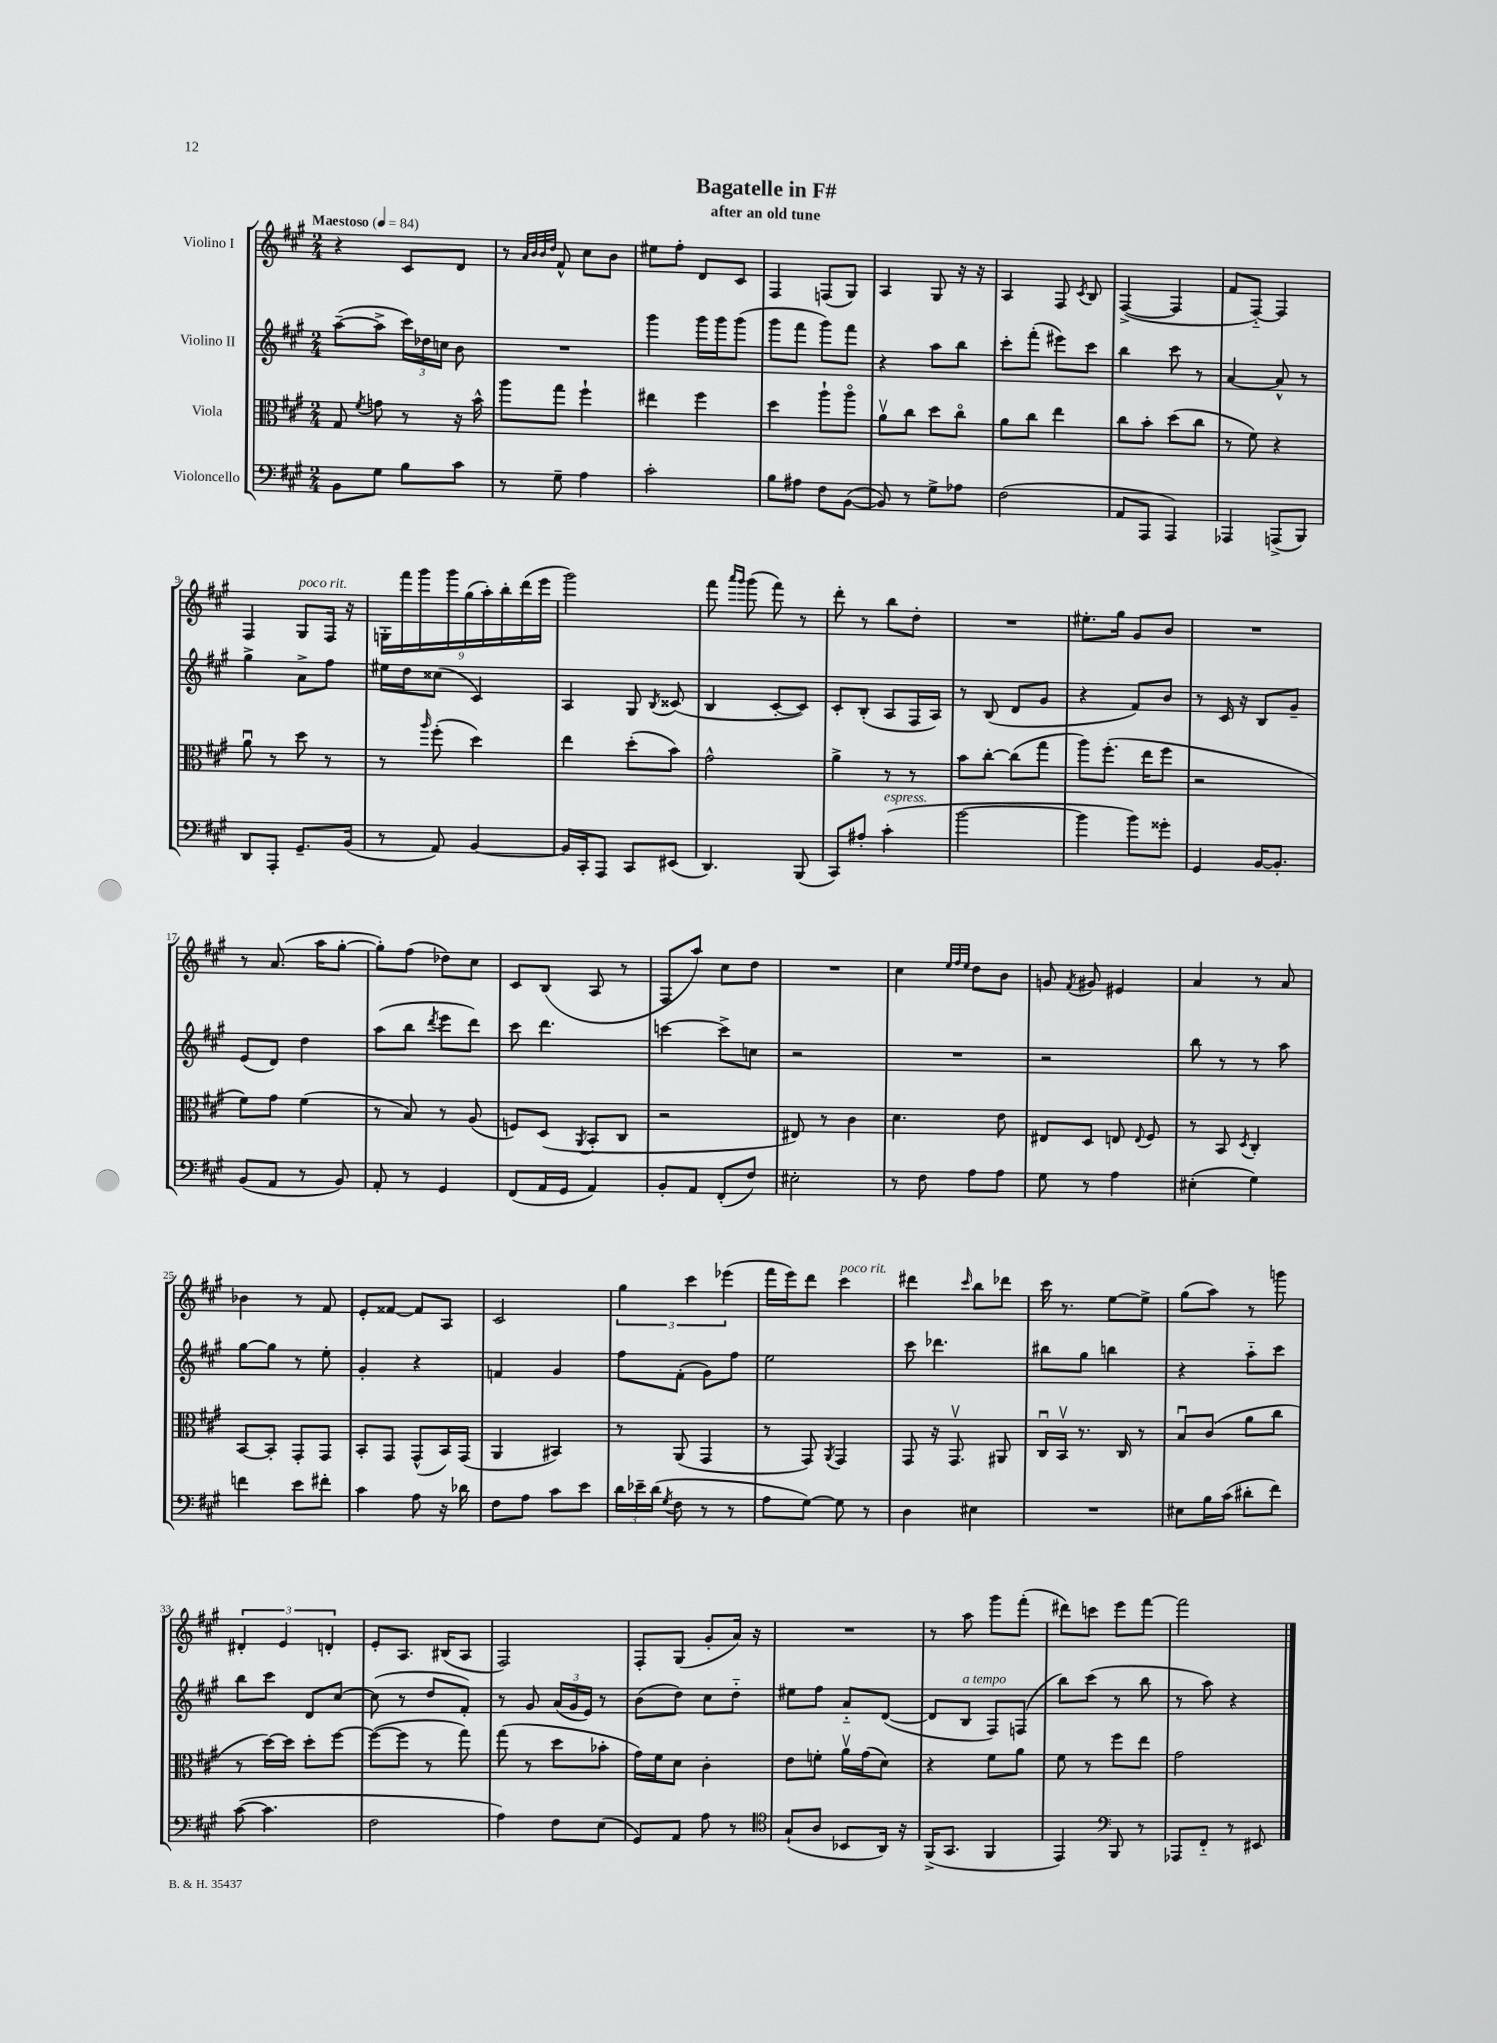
\header { title = "Bagatelle in F#" subtitle = "after an old tune" }
<<
\new StaffGroup <<
\new Staff = "s0" \with { instrumentName = "Violino I" } {
    \clef treble \key a \major \numericTimeSignature \time 2/4 \tempo "Maestoso" 4 = 84
    \autoBeamOff r4 cis'8[ d'8] |
    r8 \grace { a'32[ b'32 b'32 d''32] } fis'8-^ cis''8[ b'8] |
    eis''8[ fis''8]-. d'8[ cis'8] |
    fis4 f8[( gis8]) |
    a4 gis8 r16 r16 |
    a4 fis8 \acciaccatura { cis'8 } b8 |
    fis4~->( fis4 |
    fis'8[ fis8]~-_) fis4 |
    fis4 gis8[^\markup { \italic "poco rit." } fis16] r16 |
    \tuplet 9/8 { g16[-. fis'''16 gis'''16 gis'''16 gis''16( a''16-.) b''16-. d'''16( e'''16] } |
    gis'''2) |
    fis'''8 \grace { a'''16[ gis'''16] } gis'''8( fis'''8) r8 |
    d'''8-. r8 b''8[ d''8]-. |
    R2 |
    eis''8.[-. gis''16] gis'8[ b'8] |
    R2 |
    r8 a'8.( a''16[ gis''8]~-. |
    gis''8[-.) fis''8]( des''8[) cis''8] |
    cis'8[ b8]( a8 r8 |
    fis8[ a''8]) cis''8[ d''8] |
    R2 |
    cis''4 \grace { e''32[ fis''32 e''32] } d''8[ b'8] |
    g'8 \acciaccatura { fis'8 } gis'8 eis'4 |
    a'4 r8 a'8 |
    bes'4 r8 fis'8 |
    e'8[-. fisis'8]~ fisis'8[ a8] |
    cis'2 |
    \tuplet 3/2 { gis''4 cis'''4 ees'''4( } |
    fis'''16[ e'''16) d'''8] cis'''4^\markup { \italic "poco rit." } |
    dis'''4 \grace { cis'''16 } b''8[ des'''8] |
    cis'''16 r8. e''8[~ e''8]-> |
    gis''8[( a''8]) r8 g'''8 |
    \tuplet 3/2 { dis'4-. e'4 d'4-. } |
    e'8[-. a8.] bis16[( a8] |
    fis2) |
    fis8[-. gis8]( gis'8[-. a'16]) r16 |
    R2 |
    r8 a''8 gis'''8[ fis'''8]-.( |
    dis'''8[) c'''8] e'''8[ fis'''8]~ |
    fis'''2 \bar "|." |
}
\new Staff = "s1" \with { instrumentName = "Violino II" } {
    \clef treble \key a \major \numericTimeSignature \time 2/4
    \autoBeamOff a''8[~--( a''8]-> \tuplet 3/2 { cis'''16[) des''16 c''16] } b'8 |
    R2 |
    gis'''4 gis'''16[ gis'''16 gis'''8]( |
    gis'''8[ fis'''8] gis'''8[) fis'''8] |
    r4 a''8[ b''8] |
    cis'''8[-. fis'''8]-.( eis'''8[) cis'''8] |
    b''4 cis'''8 r8 |
    a'4~ a'8-^ r8 |
    gis''4-> a'8[-> fis''8] |
    eis''16[ d''16 cisis''8]( cis'4) |
    a4 gis8 \acciaccatura { b8 } cisis'8( |
    b4 cis'8[~-. cis'8]) |
    cis'8[-. b8]-.( a8[ fis16 a16]) |
    r8 b8( d'8[ gis'8] |
    r4 fis'8[) b'8] |
    r8 cis'16 r16 b8[ gis'8]-- |
    e'8[( d'8]) d''4 |
    a''8[( b''8] \acciaccatura { d'''8 } e'''8[ d'''8]) |
    cis'''8 d'''4. |
    c'''4~ c'''8[-> c''8] |
    r2 |
    R2 |
    r2 |
    b''8 r8 r8 a''8 |
    gis''8[~ gis''8] r8 e''8-. |
    gis'4-. r4 |
    f'4 gis'4 |
    fis''8[ fis'8]-.( gis'8[) fis''8] |
    e''2 |
    cis'''8 des'''4. |
    bis''8[ gis''8] b''4 |
    r4 a''8[-_ cis'''8] |
    b''8[ cis'''8] d'8[ cis''8]~ |
    cis''8( r8 d''8[ fis'8]-.) |
    r8 gis'8 \tuplet 3/2 { a'16[( gis'16 e'16]) } r8 |
    b'8[( d''8]) cis''8[ d''8]-_ |
    eis''8[ fis''8] a'8[-_ d'8]~( |
    d'8[ b8]^\markup { \italic "a tempo" } fis8[) f8]( |
    b''8[) cis'''8]( r8 b''8 |
    r8 a''8) r4 \bar "|." |
}
\new Staff = "s2" \with { instrumentName = "Viola" } {
    \clef alto \key a \major \numericTimeSignature \time 2/4
    \autoBeamOff gis8 \acciaccatura { fis'8 } g'8 r8 r16 b'16-^ |
    a''8[ gis''8] fis''4-! |
    eis''4 fis''4 |
    d''4 a''8[-! a''8]\flageolet |
    a'8[\upbow cis''8] d''8[ cis''8]\flageolet |
    a'8[ cis''8] e''4 |
    cis''8[ b'8]-. d''8[( cis''8] |
    r8 fis'8) r4 |
    a'8\downbow r8 d''8 r8 |
    r8 \grace { a''16 } fis''8-.( d''4) |
    e''4 d''8[-.( b'8]) |
    gis'2-^ |
    a'4-> r8 r8 |
    b'8[ cis''8]~-. cis''8[( gis''8] |
    a''8[) fis''8.]-.( e''16[ fis''8] |
    r2 |
    fis'8[) gis'8] fis'4( |
    r8 b8) r8 a8( |
    f8[) d8]( \acciaccatura { a,8 } b,8[-. cis8] |
    r2 |
    eis8) r8 cis'4 |
    d'4. e'8 |
    eis8[ d8] e8 \appoggiatura { e8 } fis8 |
    r8 b,8 \acciaccatura { d8 } cis4-. |
    b,8[~ b,8]-. gis,8[-. gis,8] |
    b,8[-. gis,8] gis,8[-^( b,16) gis,16]( |
    a,4 bis,4) |
    r8 a,8( gis,4 |
    r8 gis,8) \acciaccatura { a,8 } gis,4 |
    gis,8 r16 gis,8.\upbow ais,8 |
    cis16[\downbow b,16]\upbow r8. cis16 r8 |
    b8[\downbow cis'8]( a'8[ cis''8] |
    r8 d''16[~) d''16] d''8[-. fis''8]~ |
    fis''8[~( fis''8] r8 gis''8) |
    gis''8( r8 d''8[ bes'8]-. |
    gis'16[) fis'16 d'8] cis'4-. |
    e'8[ f'8]-. a'16[\upbow gis'16( d'8]) |
    r4 fis'8[ a'8] |
    fis'8 r8 fis''8[ e''8] |
    gis'2 \bar "|." |
}
\new Staff = "s3" \with { instrumentName = "Violoncello" } {
    \clef bass \key a \major \numericTimeSignature \time 2/4
    \autoBeamOff b,8[ gis8] b8[ cis'8] |
    r8 gis8-- a4 |
    cis'2-. |
    b8[ ais8] fis8[ b,8]~( |
    b,8) r8 gis8[-> aes8] |
    fis2( |
    a,8[ a,,8] a,,4) |
    aes,,4 a,,8[->( b,,8]) |
    d,8[ a,,8]-. gis,8.[-- b,16]( |
    r8 a,8) b,4~ |
    b,16[ cis,16-. a,,8] cis,8[ eis,8]( |
    d,4.) b,,8( |
    cis,8[) ais8]-. cis'4-.^\markup { \italic "espress." }( |
    b'2~ |
    b'4 b'8[) gisis'8]-. |
    gis,4 b,16[~ b,8.]-. |
    b,8[( a,8] r8 b,8) |
    a,8-. r8 gis,4 |
    fis,8[( a,16 gis,16] a,4) |
    b,8[-. a,8] fis,8[-.( fis8]) |
    eis2-. |
    r8 fis8 a8[ a8] |
    gis8 r8 a4 |
    eis4-.( gis4) |
    f'4 e'8[ fis'8]-. |
    cis'4 a8 r16 des'16 |
    fis8[ a8] cis'8[ e'8] |
    \tuplet 3/2 { d'16[ ees'16-- d'16]( } \acciaccatura { gis8 } fis8 r8 r8 |
    a8[ gis8]~) gis8 r8 |
    d4 eis4 |
    R2 |
    eis8[ b16 cis'16]( dis'8[-. fis'8]) |
    cis'8~( cis'4. |
    fis2 |
    a4) fis8[ e8]( |
    gis,8[) a,8] a8 r8 |
    \clef tenor gis8[-!( a8] bes,8[ a,16]) r16 |
    fis,16[->( gis,8.] fis,4 |
    e,4) \clef bass b,,8 r8 |
    aes,,8[ fis,8]-_ r8 eis,8 \bar "|." |
}
>>
>>
